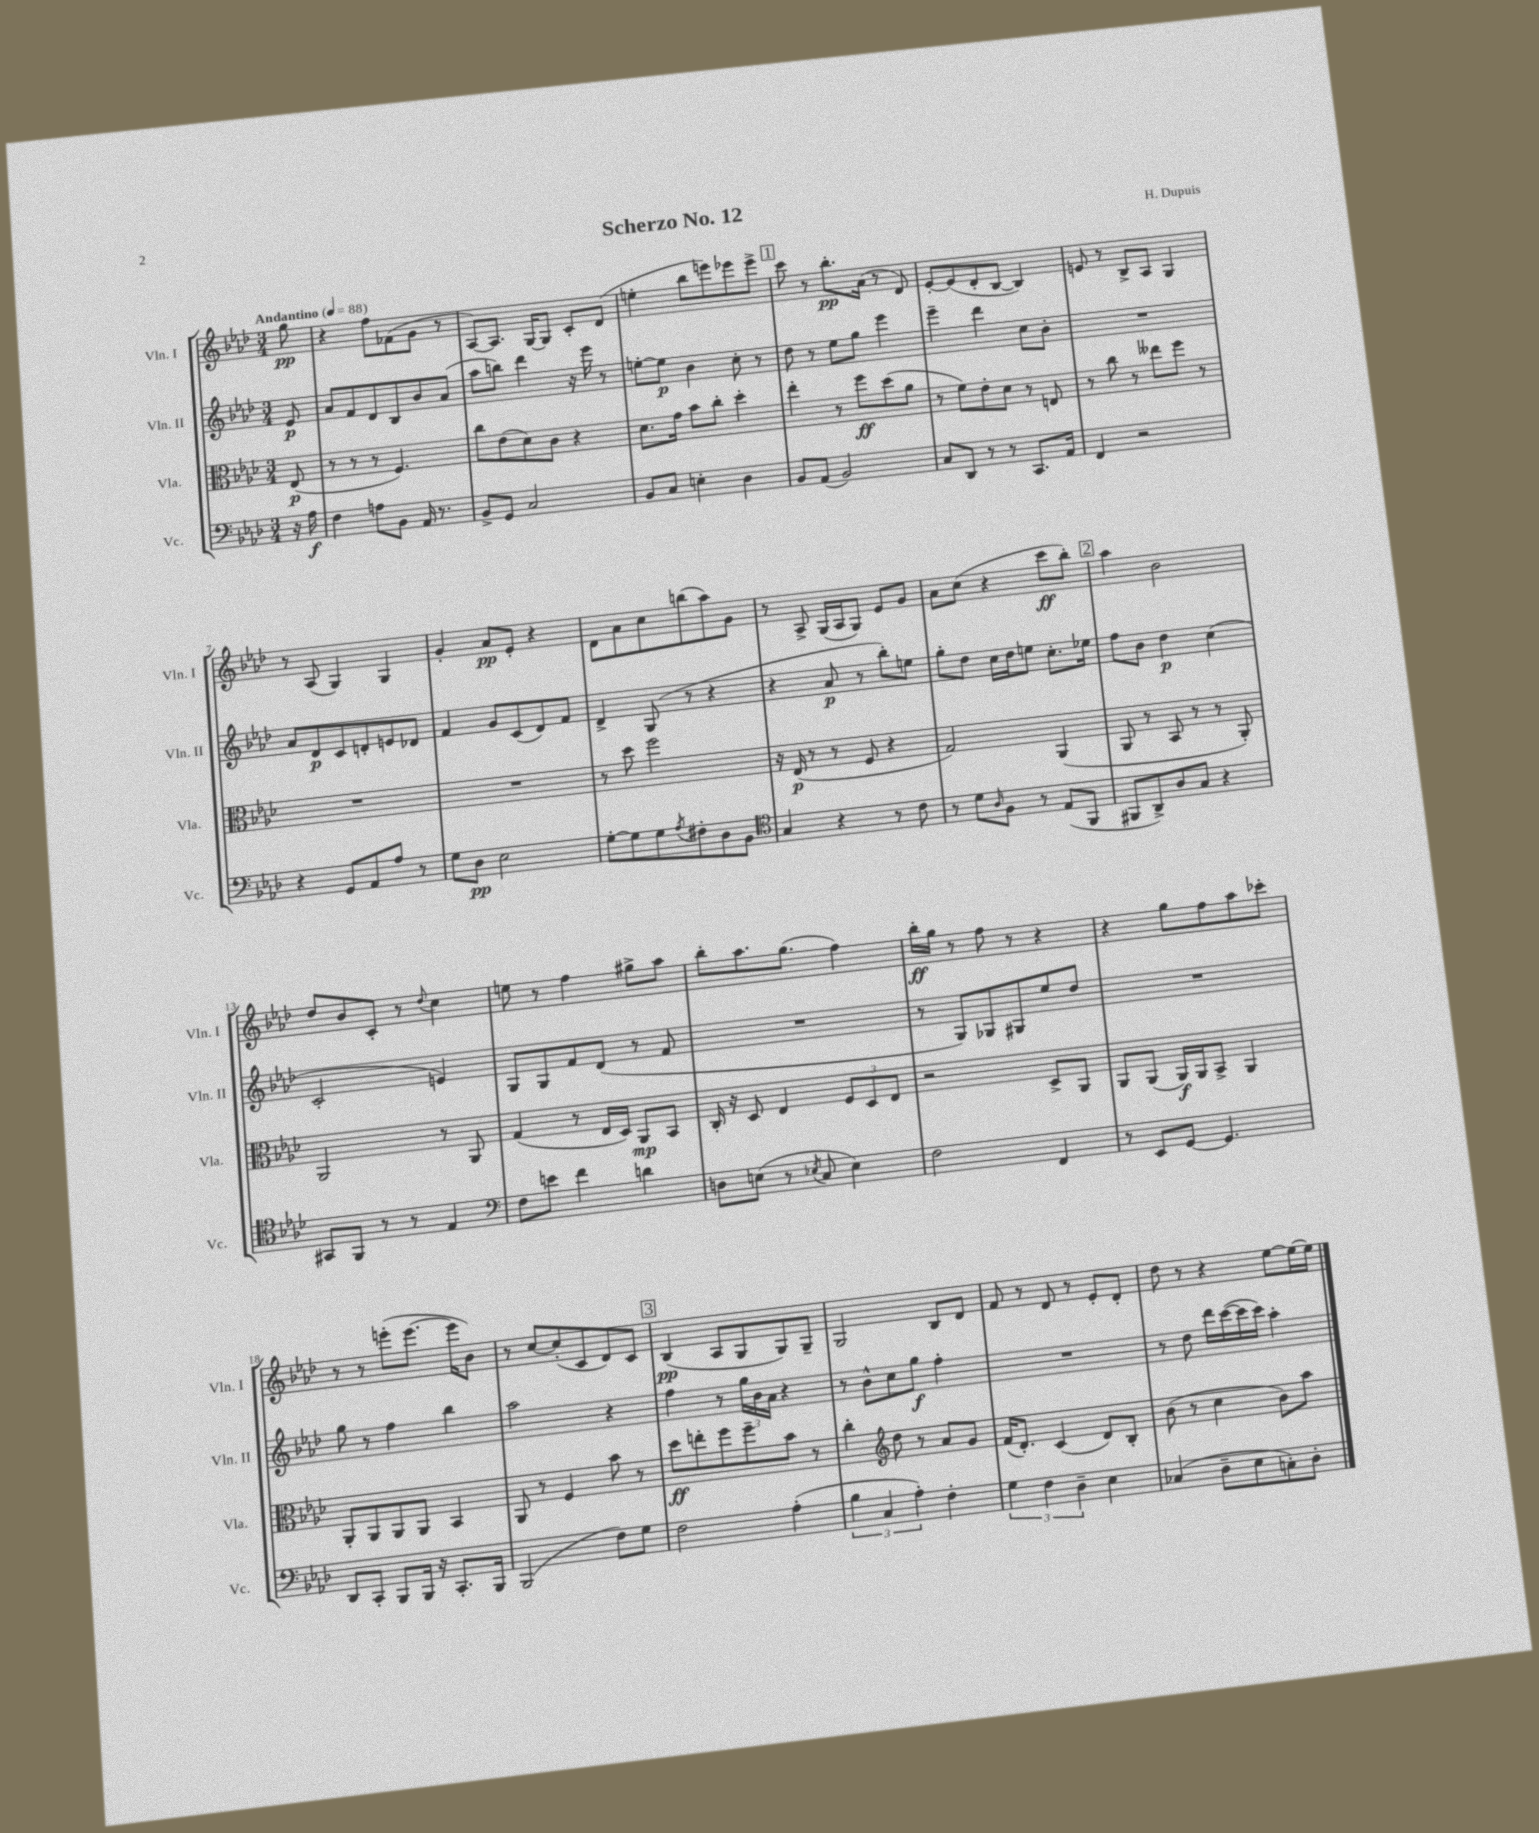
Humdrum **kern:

**kern	**kern	**kern	**kern
*staff4	*staff3	*staff2	*staff1
*clefF4	*clefC3	*clefG2	*clefG2
*k[b-e-a-d-]	*k[b-e-a-d-]	*k[b-e-a-d-]	*k[b-e-a-d-]
*M3/4	*M3/4	*M3/4	*M3/4
*MM88	*MM88	*MM88	*MM88
16r	(8E-	8e-	8gg
16A-	.	.	.
=	=	=	=
4F	8r	8a-	4r
.	8r	8f	.
8A	8r	8d-	8ff
8BB-	4.F)	8B-	(8f-
16AA-	.	8b-	8g
8.r	.	.	.
.	.	(8a-	8r
=	=	=	=
8BB-^	8cc	8aa-	[8A-)
8GG	(8e-	8bb)	8.A-]
2C	8d-)	4ddd-	.
.	.	.	[16G
.	8c	.	8G]
.	4r	16r	8c'
.	.	16eee-	.
.	.	8r	(8d-
=	=	=	=
8BB-	8.d-	[8ee'	4ee'
8C	.	8ee]	.
.	16g	.	.
4E'	8b-	4b-	8bb-
.	8cc'	.	8eee)
4D-	4dd-'	8cc'	8eee-
.	.	8r	8eee-^
=	=	=	=
8BB-	4ee-'	8dd-	8ccc
(8AA-	.	8r	8r
2BB-)	8r	8ee-	8.bb-'
.	8ff	8gg	.
.	.	.	(16a-
.	(8dd-	4eee-	8r
.	8a-	.	8d-)
=	=	=	=
8C	8r	4eee-~	[8e-'
8DD-	8f)	.	(8e-]
8r	8e-'	4ddd-	8d-'
8r	8d-	.	[8B-
8.CC	8r	8cc	4B-])
.	8E	8b-'	.
16AA-	.	.	.
=	=	=	=
4FF	8r	2.r	8e
.	8cc	.	8r
2r	8r	.	8B-^
.	8ee--	.	8A-
.	8ff	.	4G
.	8r	.	.
=	=	=	=
4r	2.r	8a-	8r
.	.	8d-	(8A-
8GG	.	8c	4G)
8AA-	.	8d'	.
8A-	.	8e	4G
8r	.	8d-	.
=	=	=	=
8G	2.r	4f	4g'
8D-	.	.	.
2E-	.	8g	8a-
.	.	(8c	8e-'
.	.	8d-)	4r
.	.	8f	.
=	=	=	=
[8G'	8r	4d-^	8d-
8G]	8dd-	.	8a-
8G	2ff	(8G	8cc
8qA-	.	.	.
8F#'	.	8r	(8bb
8D-	.	4r	8aa-)
8BB-	.	.	8g
=	=	=	=
*clefC4	*	*	*
4G	16r	4r	8r
.	(16E-	.	.
.	8r	.	8A-^
4r	8r	8a-	(16G
.	.	.	16A-
.	8F	8r	8G)
8r	4r	8bb-')	8e-
8c	.	8ee	8g
=	=	=	=
8r	2G)	8gg'	8a-
8d-	.	8dd-	(8cc
16qqA-	.	.	.
8F	.	16cc	4r
.	.	16dd-	.
8r	.	8ee	.
(8E-	(4AA-	8.cc'	8ccc
8FF	.	.	8bb-')
.	.	16ee-	.
=	=	=	=
8FF#	8AA-	8ff	4aa-
8AA-^)	8r	8b-	.
8A-	8BB-	4dd-	2b-
8G	8r	.	.
4r	8r	(4cc	.
.	8AA-')	.	.
=	=	=	=
8GG#	2AA-	2c'	8dd-
8FF	.	.	8b-
8r	.	.	8c'
8r	.	.	8r
.	.	.	8qqdd-
4E-	8r	4e)	4cc
.	8AA-	.	.
=	=	=	=
*clefF4	*	*	*
8F	(4G	8G	8ee
8e	.	8G	8r
4f	8r	8f	4ff
.	16E-	(8d-	.
.	16D-)	.	.
4d	8AA-	8r	8gg#^
.	8BB-	8f	8aa-
=	=	=	=
8D	16C'	2.r	8bb-'
.	16r	.	.
(8E	8D-	.	8.aa-
8r	4E-	.	.
.	.	.	(8.gg
8qE-	.	.	.
8C	.	.	.
4E-)	12F	.	4ff)
.	12D-	.	.
.	12E-	.	.
=	=	=	=
2F	2r	8r	16bb-'
.	.	.	16gg
.	.	8G)	8r
.	.	8G-	8ff
.	.	8G#	8r
4FF	8D-^	8ee-	4r
.	8AA-	8dd-	.
=	=	=	=
8r	8AA-	2.r	4r
8EE-	(8AA-	.	.
[8GG	16AA-)	.	8gg
.	16AA-	.	.
4.GG]	8BB-^	.	8ff
.	4AA-	.	8aa-
.	.	.	8ccc-'
=	=	=	=
8DD-	8AA-'	8gg	8r
8CC'	8AA-	8r	8r
8BBB-	8AA-	4ff	(8eee'
16BBB-	8AA-	.	[8.eee
16r	.	.	.
8.CC'	4BB-	4bb-	.
.	.	.	16eee]
.	.	.	8b-)
16BBB-	.	.	.
=	=	=	=
(2BBB-	8AA-	2aa-	8r
.	8r	.	[8cc
.	4F	.	(8cc']
.	.	.	8c
8F)	8b-	4r	8d-)
8G	8r	.	8c
=	=	=	=
2F	8dd-	4ff	(4B-
.	8ee'	.	.
.	8ff	8r	8A-
.	8ff~	24gg	8G
.	.	24b-	.
.	.	24a-	.
(4A-'	8b-	4r	8G)
.	8r	.	8G~
=	=	=	=
6B-	4cc'	8r	2G
.	.	8b-^^	.
6C	.	.	.
*	*clefG2	*	*
.	8dd-	8cc	.
6A-')	.	.	.
.	8r	8gg	.
4F'	8a-	4ff'	8B-
.	8g	.	8d-
=	=	=	=
6G	(16f	2.r	8f
.	8.d-')	.	.
.	.	.	8r
6F	.	.	.
.	(4c	.	8d-
6D-~	.	.	.
.	.	.	8r
4E-	8d-)	.	8e-'
.	8B-'	.	8d-'
=	=	=	=
(4C-	(8b-	8r	8dd-
.	8r	8dd-	8r
8D-~	4cc	16ddd-	4r
.	.	([16ccc	.
8E-	.	16ccc]	.
.	.	16ccc)	.
8C')	8b-)	4aa-'	[8ee-
8D-'	8aa-	.	16ee-_
.	.	.	16ee-]
==	==	==	==
*-	*-	*-	*-
